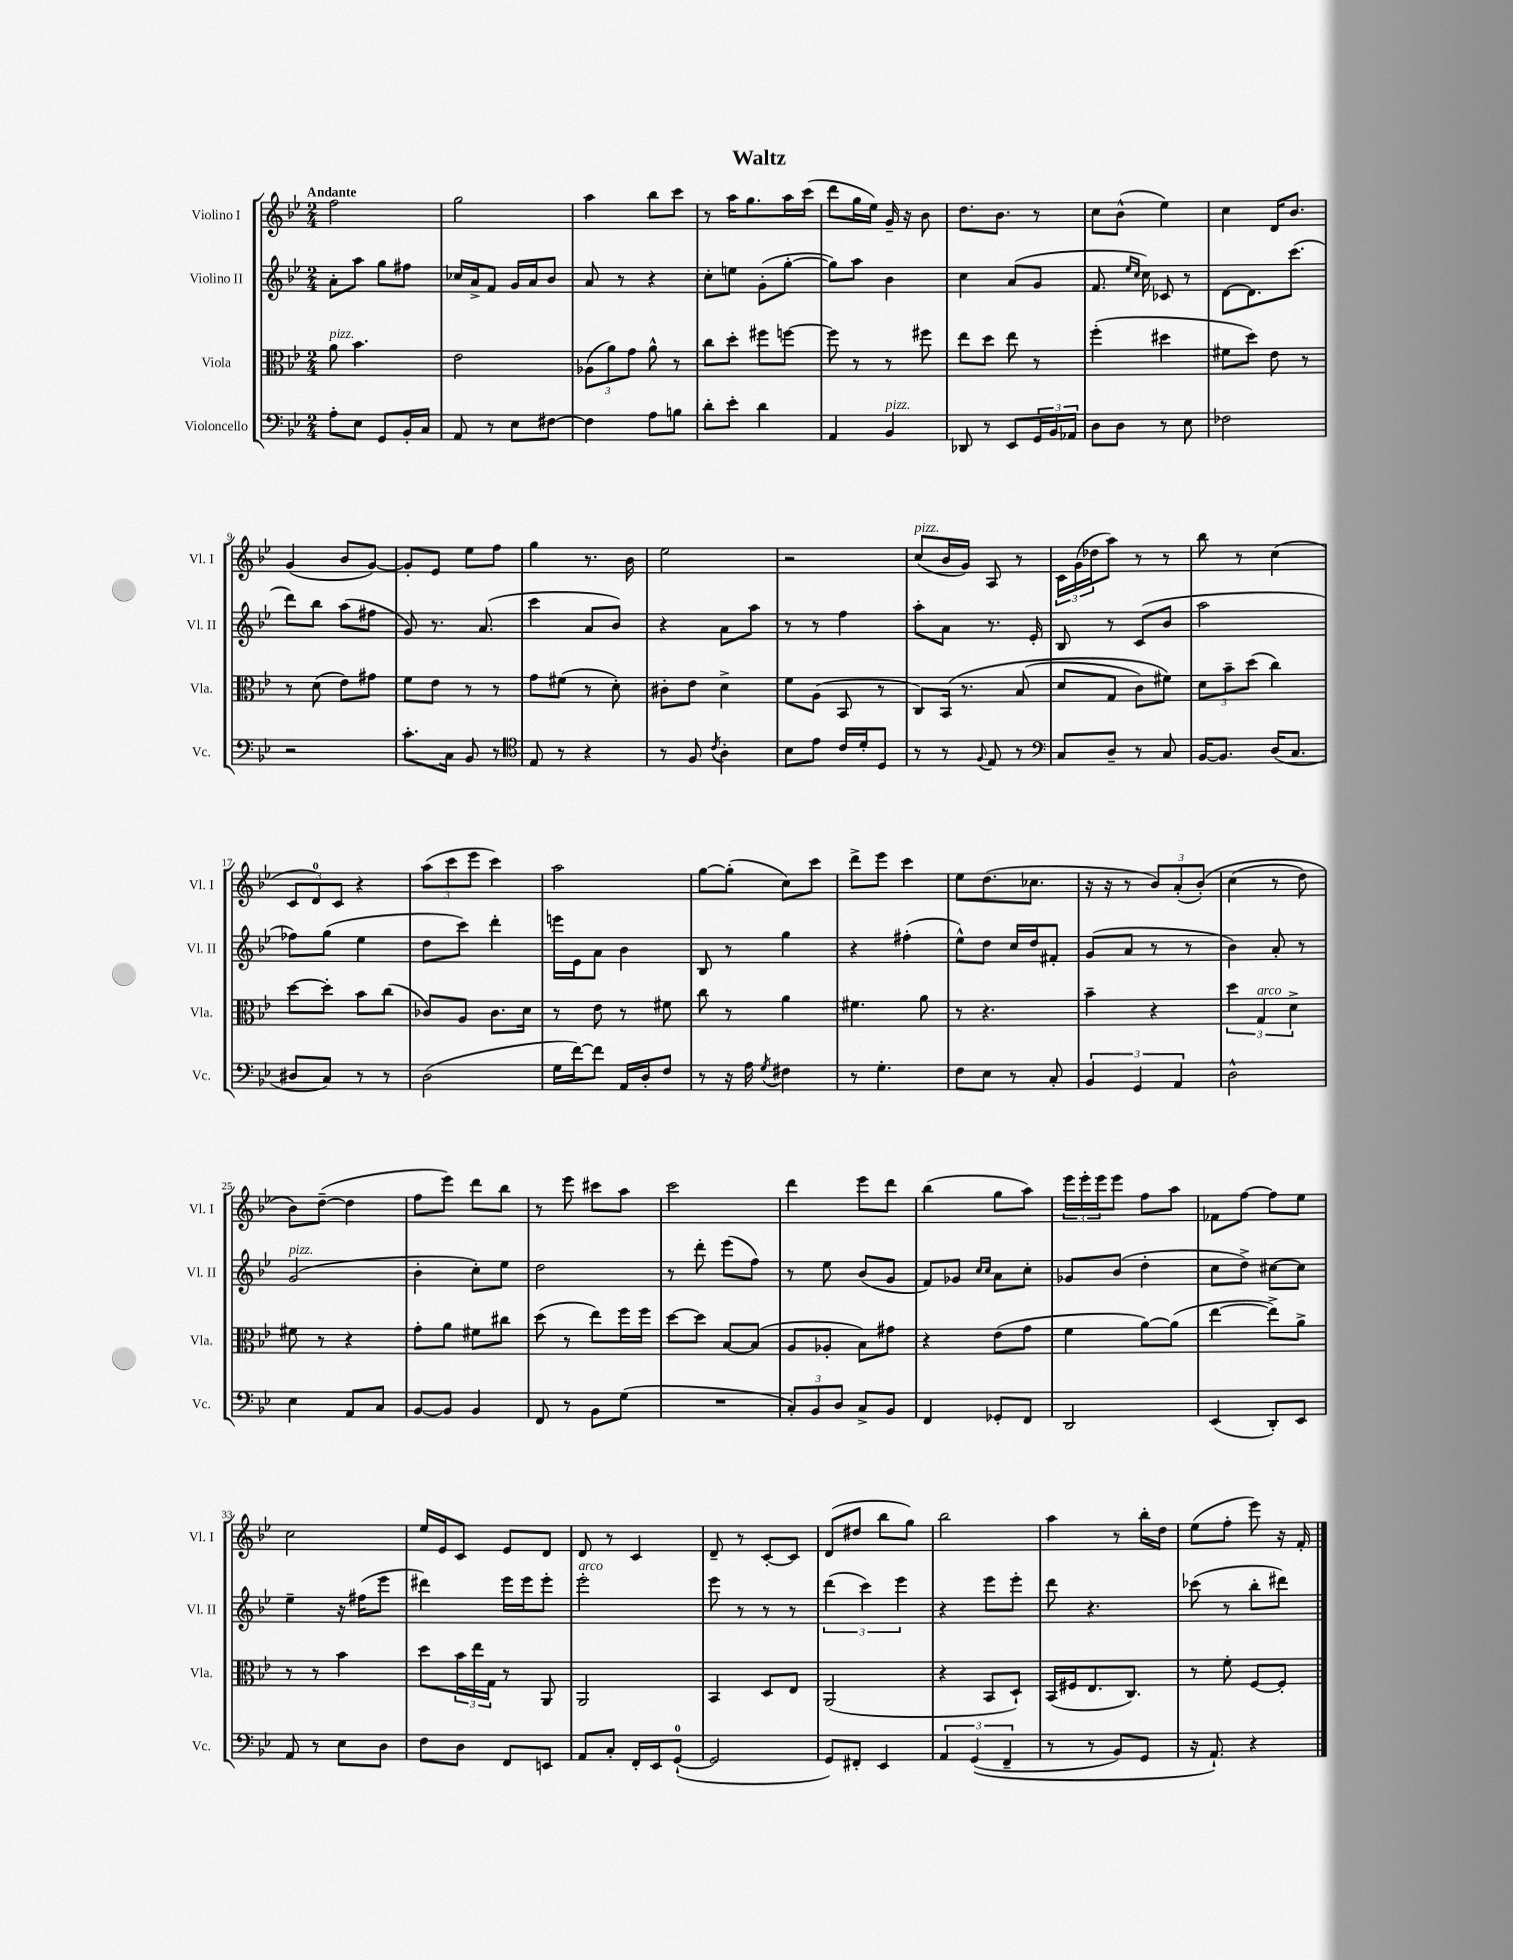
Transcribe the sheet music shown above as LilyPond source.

\header { title = "Waltz" }
<<
\new StaffGroup <<
\new Staff = "s0" \with { instrumentName = "Violino I" shortInstrumentName = "Vl. I" } {
    \clef treble \key bes \major \numericTimeSignature \time 2/4 \tempo "Andante"
    f''2 |
    g''2 |
    a''4 bes''8 c'''8 |
    r8 a''16 g''8. a''16 c'''16( |
    d'''8 g''16 ees''16) g'16-- r16 bes'8 |
    d''8. bes'8. r8 |
    c''8 bes'8-^( ees''4) |
    c''4 d'16 bes'8. |
    g'4( bes'8 g'8~) |
    g'8-. ees'8 ees''8 f''8 |
    g''4 r8. bes'16 |
    ees''2 |
    r2 |
    c''8^\markup { \italic "pizz." }( bes'16 g'16) a8 r8 |
    \tuplet 3/2 { c'16 g'16( des''16 } a''8) r8 r8 |
    bes''8 r8 c''4( |
    \tuplet 3/2 { c'8 d'8-0) c'8 } r4 |
    \tuplet 3/2 { a''8( c'''8 ees'''8 } c'''4) |
    a''2 |
    g''8~ g''8-.( c''8) c'''8 |
    d'''8-> ees'''8 c'''4 |
    ees''8 d''8.( ces''8. |
    r16 r16 r8 \tuplet 3/2 { bes'8) a'8-.( bes'8-.)\( } |
    c''4( r8 d''8) |
    bes'8\) d''8~--( d''4 |
    f''8 ees'''8) d'''8 bes''8 |
    r8 ees'''8 cis'''8 a''8 |
    c'''2 |
    d'''4 ees'''8 d'''8 |
    bes''4( g''8 a''8) |
    \tuplet 3/2 { ees'''16 ees'''16-. ees'''16 } ees'''8 f''8 a''8 |
    fes'8 f''8~ f''8 ees''8 |
    c''2 |
    ees''16 ees'16 c'8 ees'8 d'8 |
    d'8 r8 c'4 |
    d'8-- r8 c'8~-. c'8 |
    d'8( dis''8 bes''8 g''8) |
    bes''2 |
    a''4 r8 bes''16-. d''16 |
    ees''8( f''8-. ees'''8) r16 f'16-. \bar "|." |
}
\new Staff = "s1" \with { instrumentName = "Violino II" shortInstrumentName = "Vl. II" } {
    \clef treble \key bes \major \numericTimeSignature \time 2/4
    a'8-. a''8 g''8 fis''8 |
    ces''16 a'16-> f'8 g'16 a'16 bes'8 |
    a'8 r8 r4 |
    c''8-. e''8 g'8-.( g''8~-. |
    g''8) a''8 bes'4 |
    c''4 a'8( g'8 |
    f'8. \grace { ees''16 c''16 } c''16) ces'8 r8 |
    d'8~ d'8. c'''8.( |
    d'''8) bes''8 a''8( fis''8 |
    g'8) r8. a'8.( |
    c'''4 a'8 bes'8) |
    r4 a'8 a''8 |
    r8 r8 f''4 |
    a''8-. a'8 r8. ees'16-. |
    bes8 r8 c'8( bes'8 |
    a''2 |
    fes''8) g''8( ees''4 |
    d''8 c'''8) d'''4-. |
    e'''16 ees'16 a'8 bes'4 |
    bes8 r8 g''4 |
    r4 fis''4-.( |
    ees''8-^) d''8 c''16 d''16 fis'8-. |
    g'8( a'8 r8 r8 |
    bes'4) a'8-. r8 |
    g'2^\markup { \italic "pizz." }( |
    bes'4-. c''8-.) ees''8 |
    d''2 |
    r8 d'''8-. ees'''8( f''8) |
    r8 ees''8 bes'8( g'8 |
    f'8) ges'8 \grace { c''16 c''16 } a'8 c''8-. |
    ges'8 bes'8( d''4-. |
    c''8 d''8->) cis''8~ cis''8 |
    ees''4-- r16 fis''16( ees'''8 |
    dis'''4) ees'''16 ees'''16 ees'''8-. |
    ees'''2-.^\markup { \italic "arco" } |
    ees'''8 r8 r8 r8 |
    \tuplet 3/2 { d'''4( c'''4) ees'''4 } |
    r4 ees'''8 ees'''8-. |
    d'''8 r4. |
    ces'''8( r8 bes''8-. dis'''8) \bar "|." |
}
\new Staff = "s2" \with { instrumentName = "Viola" shortInstrumentName = "Vla." } {
    \clef alto \key bes \major \numericTimeSignature \time 2/4
    a'8^\markup { \italic "pizz." } bes'4. |
    ees'2 |
    \tuplet 3/2 { aes8( a'8) g'8 } a'8-^ r8 |
    c''8 d''8-. fis''8 f''8~ |
    f''8 r8 r8 fis''8 |
    ees''8 d''8 ees''8 r8 |
    f''4-.( dis''4 |
    fis'8 d''8) ees'8 r8 |
    r8 d'8( ees'8) gis'8 |
    f'8 ees'8 r8 r8 |
    g'8 fis'8( r8 d'8-.) |
    cis'8-. ees'8 d'4-> |
    f'8 a8( bes,8 r8 |
    c8) bes,16\( r8. bes8( |
    d'8 g8 c'8) fis'8\) |
    \tuplet 3/2 { d'8 bes'8-- d''8( } c''4) |
    d''8~ d''8-. bes'8 c''8( |
    ces'8) a8 ces'8. d'16 |
    r8 ees'8 r8 fis'8 |
    c''8 r8 a'4 |
    fis'4. a'8 |
    r8 r4. |
    bes'4-- r4 |
    \tuplet 3/2 { d''4 g4^\markup { \italic "arco" } d'4-> } |
    fis'8 r8 r4 |
    g'8-. a'8 fis'8 cis''8 |
    d''8( r8 ees''8) f''16 f''16 |
    d''8~ d''8 bes8~ bes8( |
    a8 aes8-. bes8) gis'8 |
    r4 ees'8( g'8 |
    f'4 a'8~) a'8( |
    ees''4~ ees''8->) a'8-> |
    r8 r8 bes'4 |
    d''8 \tuplet 3/2 { bes'16 ees''16 g16 } r8 a,8 |
    a,2 |
    bes,4 d8 ees8 |
    a,2( |
    r4 bes,8 d8-!) |
    bes,16( fis16 ees8. c8.) |
    r8 f'8-. f8~ f8-. \bar "|." |
}
\new Staff = "s3" \with { instrumentName = "Violoncello" shortInstrumentName = "Vc." } {
    \clef bass \key bes \major \numericTimeSignature \time 2/4
    a8-. ees8 g,8 bes,16-. c16 |
    a,8 r8 ees8 fis8~ |
    fis4 a8 b8 |
    d'8-. ees'8-. d'4 |
    a,4 bes,4^\markup { \italic "pizz." } |
    des,8 r8 ees,8 \tuplet 3/2 { g,16 bes,16 aes,16 } |
    d8 d8 r8 ees8 |
    fes2 |
    r2 |
    c'8.-. c16 bes,8 r8 |
    \clef tenor ees8 r8 r4 |
    r8 f8 \acciaccatura { c'8 } a4-. |
    bes8 ees'8 c'16 d'16-. d8 |
    r8 r8 \appoggiatura { f8 } ees8 r8 |
    \clef bass c8 d8-- r8 c8 |
    bes,16~ bes,8. d16( c8. |
    dis8 c8) r8 r8 |
    d2( |
    g16 f'16~) f'8 a,16 d16-. f8 |
    r8 r16 a16 \acciaccatura { g8 } fis4 |
    r8 g4.-. |
    f8 ees8 r8 c8-. |
    \tuplet 3/2 { bes,4 g,4 a,4 } |
    d2-^ |
    ees4 a,8 c8 |
    bes,8~ bes,8 bes,4 |
    f,8 r8 bes,8 g8( |
    R2 |
    \tuplet 3/2 { c8-.) bes,8 d8 } c8-> bes,8 |
    f,4 ges,8-. f,8 |
    d,2 |
    ees,4( d,8-.) ees,8 |
    a,8 r8 ees8 d8 |
    f8 d8 f,8 e,8 |
    a,8 c8-. f,16-. ees,16 g,8-0~-!( |
    g,2 |
    g,8) fis,8-. ees,4 |
    \tuplet 3/2 { a,4 g,4(\( f,4-- } |
    r8 r8 bes,8) g,8 |
    r16 a,8.-!\) r4 \bar "|." |
}
>>
>>
